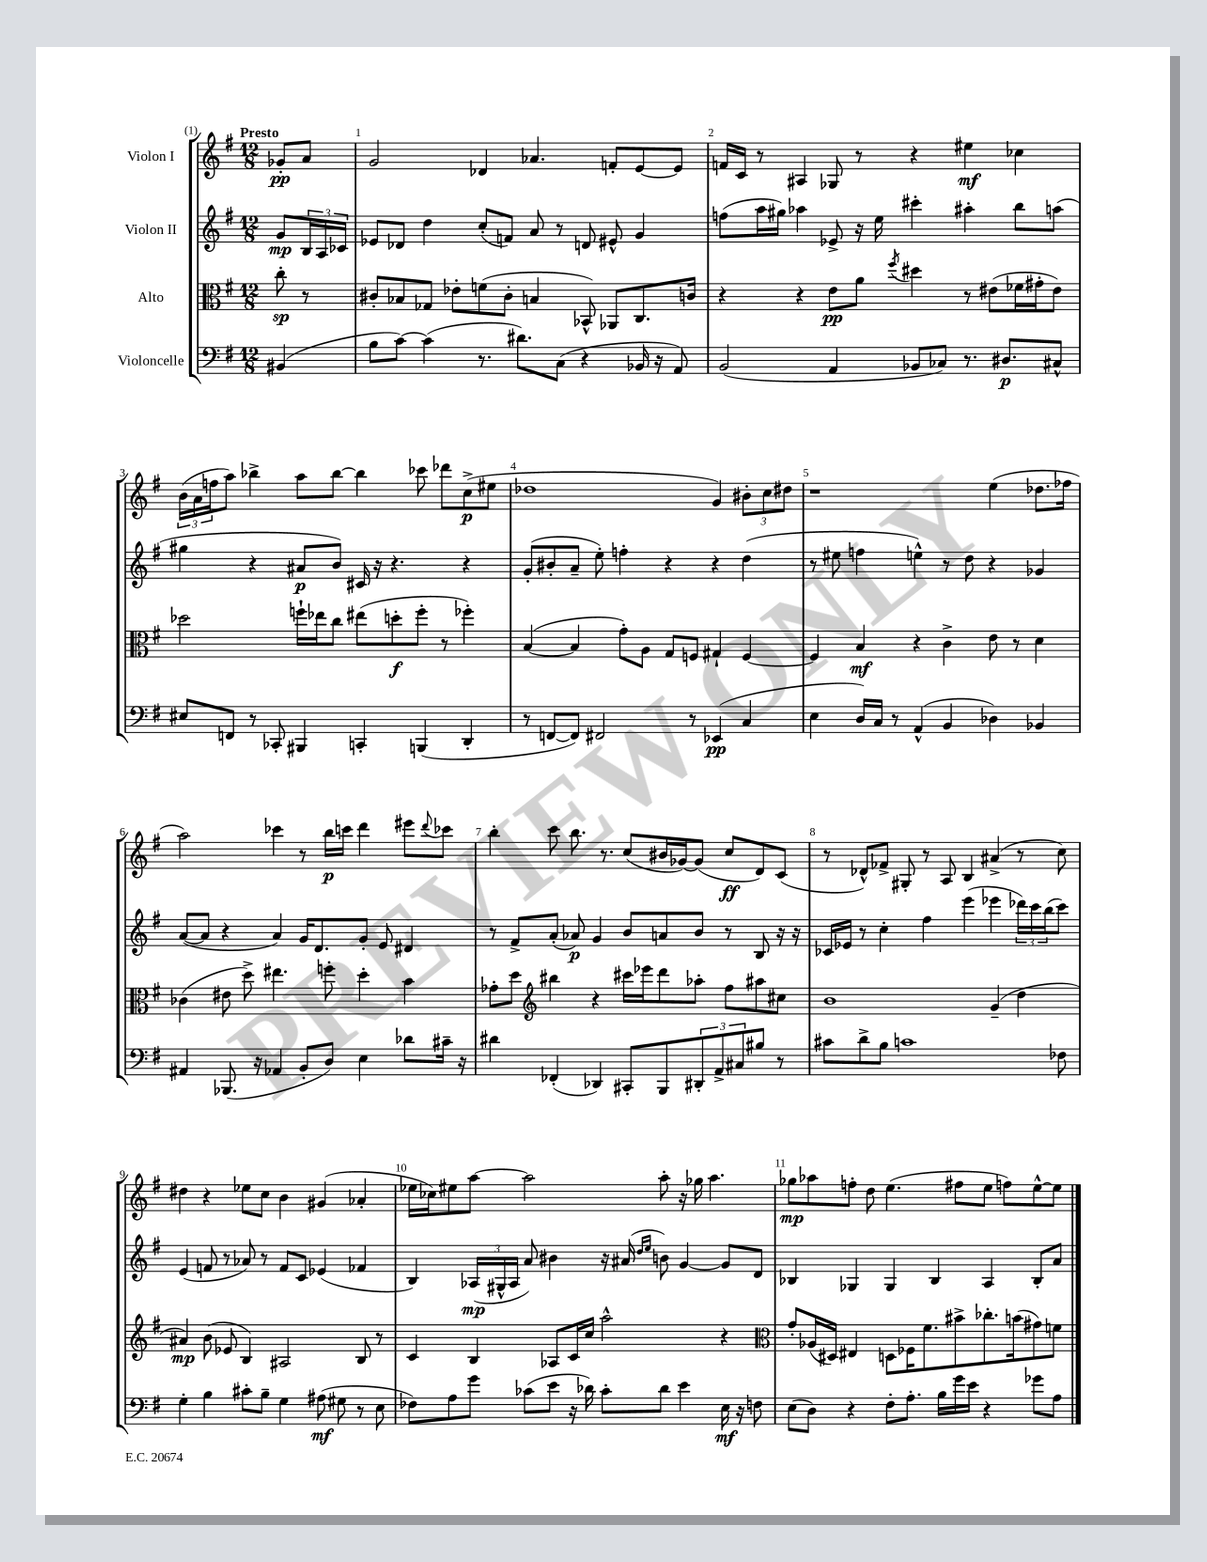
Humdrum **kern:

**kern	**kern	**kern	**kern
*staff4	*staff3	*staff2	*staff1
*clefF4	*clefC3	*clefG2	*clefG2
*k[f#]	*k[f#]	*k[f#]	*k[f#]
*M12/8	*M12/8	*M12/8	*M12/8
(4BB#	8cc'	8g	8g-'
.	8r	24B	8a
.	.	24A	.
.	.	24c-	.
=	=	=	=
8B	8c#'	8e-	2g
[8c)	8B-	8d-	.
(4c]	8G-	4dd	.
.	8e-'	.	.
8.r	(8f	(8cc'	4d-
.	8c#'	8f)	.
8.d#)	.	.	.
.	4B	8a	4.a-
(8C	.	8r	.
4r	8BB-^^)	8d	.
.	8AA-	8e#^^	8f'
16BB-	8.C	4g	[8e
16r	.	.	.
8AA)	.	.	8e]
.	16c	.	.
=	=	=	=
(2BB	4r	(8ff	16f
.	.	.	16c
.	.	16aa	8r
.	.	16gg#)	.
.	4r	4aa-	4A#
4AA	8e	8e-^	8G-
.	8a	16r	8r
.	.	16ee	.
.	8qff#	.	.
8BB-	4dd#	4ccc#'	4r
8C-)	.	.	.
8.r	8r	4aa#'	4ee#
.	(8e#	.	.
8.D#	.	.	.
.	16f-	8bb	4cc-
.	16g#'	.	.
8C#^^	8e#)	(8aa	.
=	=	=	=
8E#	2dd-	4gg#	(24b
.	.	.	24a
.	.	.	24ff
8FF	.	.	8aa)
8r	.	4r	4bb-^
8CC-'	.	.	.
4BBB#	16ff`	8a#	8aa
.	16ee-	.	.
.	8cc	8b)	[8bb-
4CC'	(8ee#	16c#	4bb-]
.	.	16r	.
.	8dd'	4.r	.
(4BBB	8ff'	.	8ccc-
.	8r	.	8ddd-
4DD'	4ff-')	4r	(8cc^
.	.	.	8ee#
=	=	=	=
8r	([4B	(8g'	1dd-
[8FF	.	8b#'	.
8FF])	4B]	8a~	.
2FF#	.	8ee')	.
.	8g')	4ff'	.
.	8A	.	.
.	8G	4r	.
8r	8F	.	.
(4EE-	4G#`	4r	4g)
4C	[4F	(4dd	12b#'
.	.	.	12cc
.	.	.	12dd#
=	=	=	=
4E	4F]	8r	1r
.	.	8ee#	.
16D)	4B	4ff	.
16C	.	.	.
8r	.	.	.
(4AA^^	4r	4ee^^)	.
4BB	4c^	8r	.
.	.	8dd	.
4D-)	8e	4r	(4ee
.	8r	.	.
4BB-	4d	4g-	8.dd-
.	.	.	16ff-
=	=	=	=
4AA#	(4c-	([8a	2aa)
.	.	8a]	.
(8.BBB-	8e#	4r	.
.	8dd^)	.	.
16r	.	.	.
4AA-	4.ee#	4a)	4ccc-
8BB'	.	16g	8r
.	.	8.d	.
8D)	8ff'	.	16bb
.	.	.	16ccc
4E	4dd'	8g'	4ddd
.	.	8e	.
8d-	4b	4d#	8eee#
.	.	.	8qqddd
16c#~	.	.	8ccc-
16r	.	.	.
=	=	=	=
4d#	8g-'	8r	4bb'
.	8dd	8f#^	.
*	*clefG2	*	*
(4FF-'	4bb#	(8a'	8ccc
.	.	8a-)	8.bb
4DD-)	4r	4g	.
.	.	.	8.r
8CC#'	16ccc#	8b	(8cc
.	16eee-	.	.
8BBB	8ddd	8a	16b#
.	.	.	[16g-)
12DD#'	8aa-'	8b	(8g-]
12AA^	.	.	.
.	8ff#	8r	8cc
12C#	.	.	.
8B#	8aa#	8B	8d)
8r	8cc#	16r	(8c
.	.	16r	.
=	=	=	=
8c#	1b	16c-	8r
.	.	16e-	.
8d^	.	8r	8d-^^)
8B	.	4cc'	8f-^
1c	.	.	8G#'
.	.	4ff#	8r
.	.	.	8A
.	.	(4eee	4B
.	(4g~	4eee-	(4a#^
.	4dd	24ddd-)	8r
.	.	24ccc	.
.	.	(24bb	.
8F-	.	8ccc)	8cc)
=	=	=	=
4G'	4a#)	(4e	4dd#
4B	(8b	8f	4r
.	8e-	8r	.
8c#'	4B)	8a-)	8ee-
8B~	.	8r	8cc
4G	2A#	8f	4b
.	.	8c	.
(8A#	.	(4e-	(4g#
8G#	.	.	.
8r	8B	4f-	4a-'
8E	8r	.	.
=	=	=	=
8F-)	4c	4B)	16ee-
.	.	.	16cc-)
8A	.	.	8ee#
8g	4B	(24A-	[8aa
.	.	24G#^^	.
.	.	24A-	.
(8c-	.	8a)	2aa]
8e	8A-	4b#	.
16r	16c	.	.
16d-)	16cc	.	.
8c-'	2aa^^	16r	.
.	.	(16a#	.
.	.	16qqdd	.
.	.	16qqee	.
8d-	.	8b)	8aa'
4e	.	[4g	16r
.	.	.	16gg-
.	.	.	4.aa
16E	4r	8g]	.
16r	.	.	.
8F	.	8d	.
=	=	=	=
*	*clefC3	*	*
(8E	8g'	4B-	8gg-
8D)	(16A-	.	8aa-
.	16D#)	.	.
4r	4E#	4G-	8ff'
.	.	.	8dd
8F#'	8D	4G-	(4.ee
8.A'	16F-	.	.
.	8.f#	.	.
.	.	4B-	.
16B	.	.	.
16g	8b#^	.	8ff#
16e	.	.	.
4r	8.cc-'	4A	8ee
.	.	.	8ff)
.	(16b	.	.
8g-	8g#)	8B-'	[8ee^^
8A	8f	8a	8ee]
==	==	==	==
*-	*-	*-	*-
